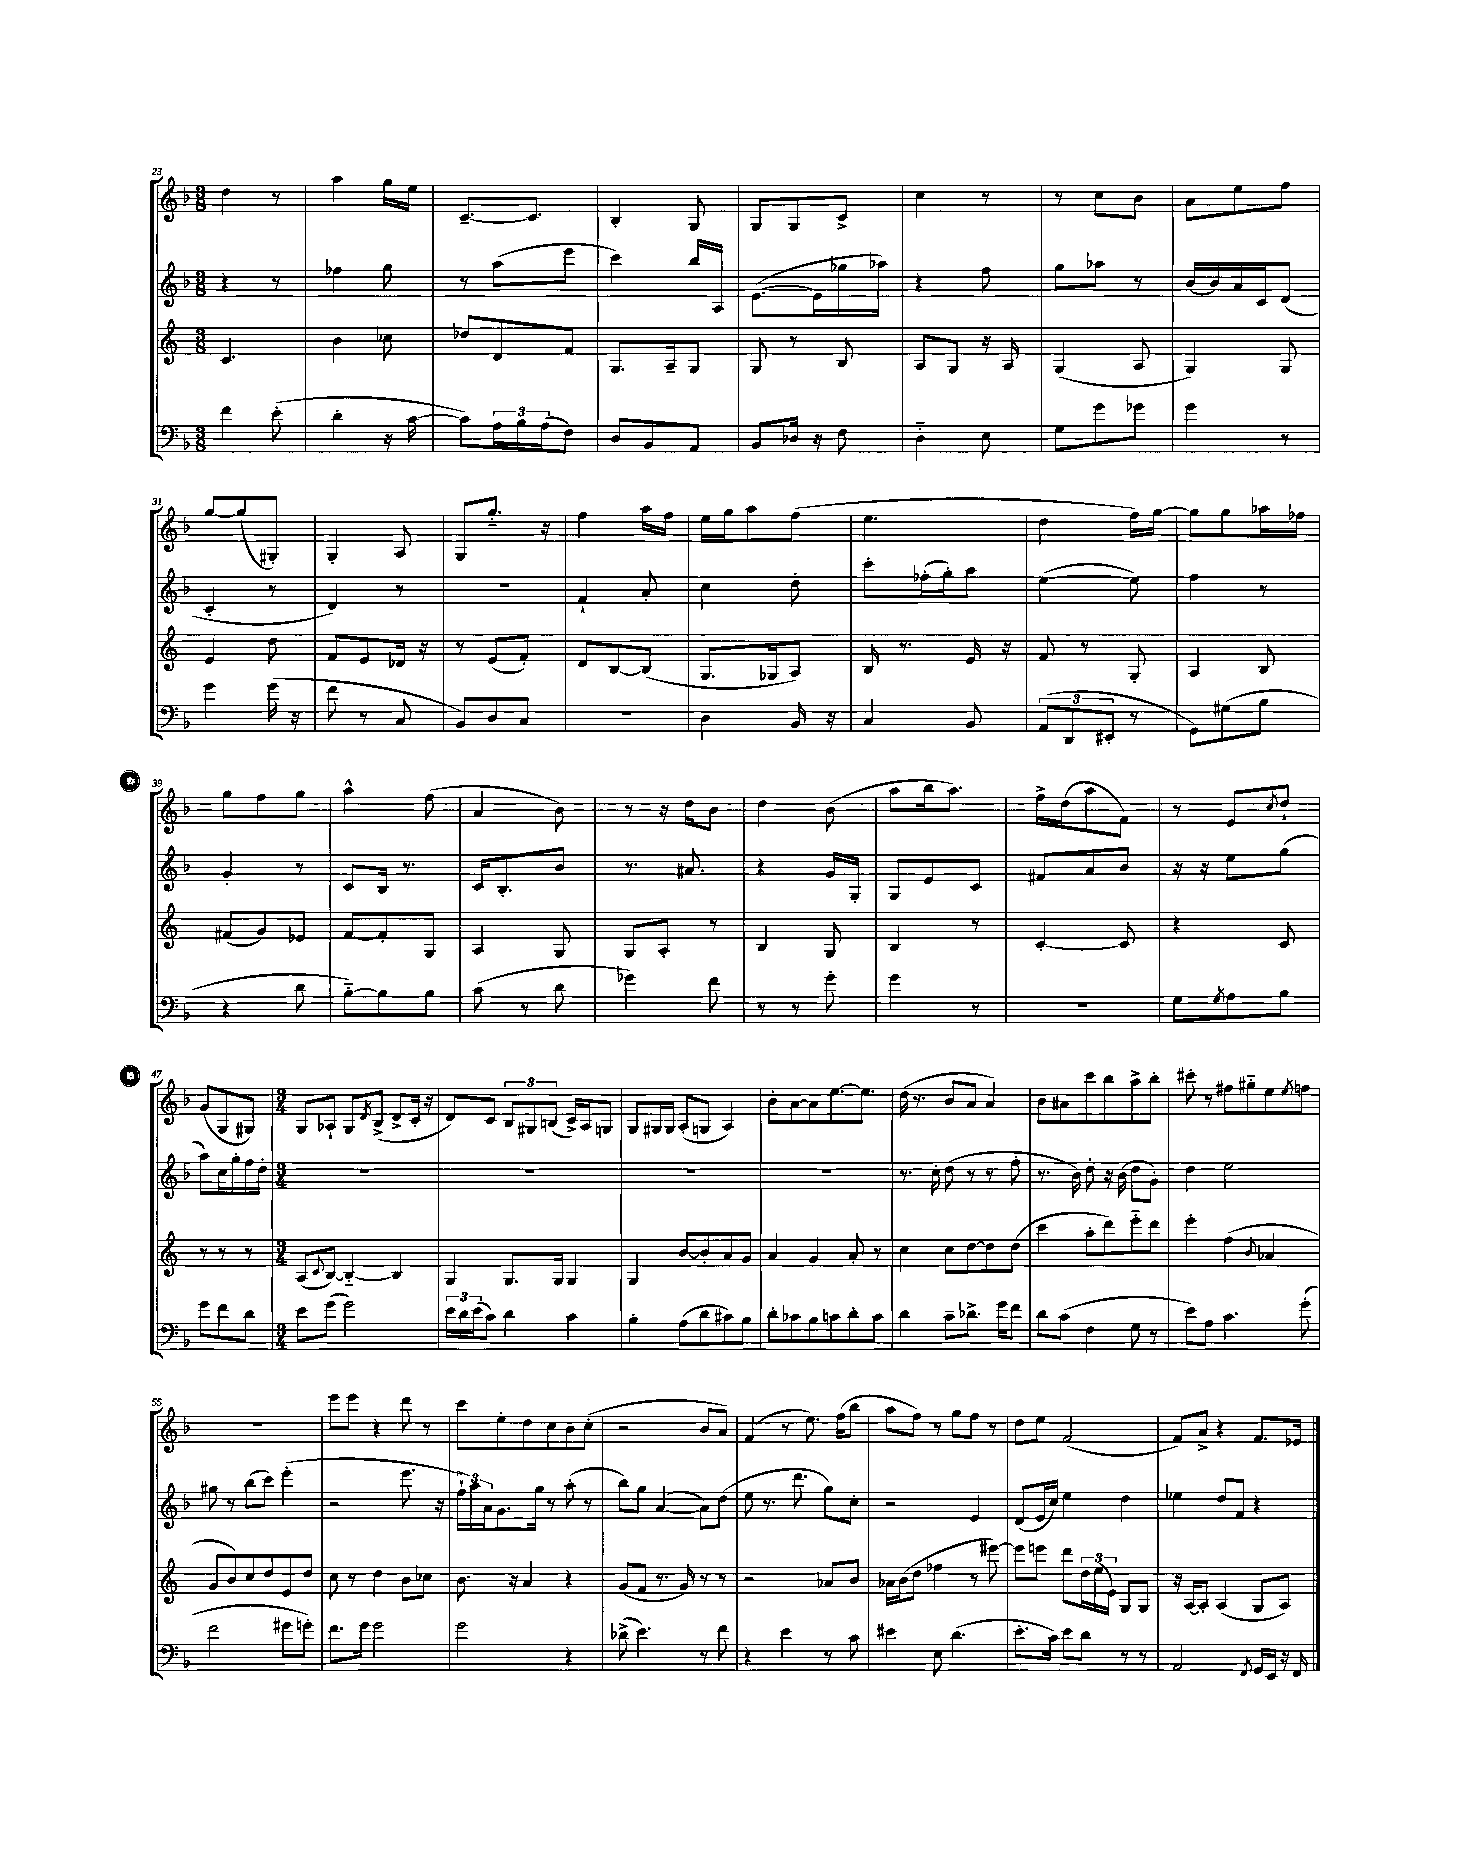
<<
\new StaffGroup <<
\new Staff = "s0" {
    \clef treble \key f \major \numericTimeSignature \time 3/8
    d''4 r8 |
    a''4 g''16 e''16 |
    c'8.~-- c'8. |
    bes4-. g8 |
    g8 g8 c'8-> |
    c''4 r8 |
    r8 c''8 bes'8 |
    a'8 e''8 f''8 |
    g''8~ g''8( gis8-.) |
    g4-. a8 |
    g8 g''8.-_ r16 |
    f''4 a''16 f''16 |
    e''16 g''16 a''8 f''8( |
    e''4. |
    d''4 f''16) g''16~ |
    g''8 g''8 aes''16 fes''16 |
    g''8 f''8 g''8 |
    a''4-^ f''8( |
    a'4 bes'8) |
    r8 r16 d''16 bes'8 |
    d''4 bes'8( |
    a''8 bes''16 a''8.) |
    f''16-> d''16( a''8 f'8) |
    r8 e'8 \acciaccatura { c''8 } d''8-! |
    g'8( g8 gis8) |
    \numericTimeSignature \time 3/4 g8 aes8-! g8 \acciaccatura { d'8 } bes8->( d'8-> c'16-. r16 |
    d'8) c'8 \tuplet 3/2 { bes8 gis8 b8( } c'16->) a16 g8 |
    g8 gis16 gis16 a8-.( g8 a4) |
    bes'8-. a'8~ a'8 e''8.~ e''8. |
    d''16( r8. bes'8 a'8 a'4) |
    bes'8 ais'8 c'''8 bes''8 a''8-> bes''8-. |
    cis'''8-. r8 fis''8 gis''8-_ e''8 \acciaccatura { e''8 } f''8 |
    R2. |
    e'''8 e'''8 r4 d'''8 r8 |
    c'''8 e''8-. d''8 c''8 bes'8 c''8-.( |
    r2 bes'8 a'8) |
    f'4( r8 e''8.) f''16( bes''8 |
    a''8 f''8) r8 g''8 f''8 r8 |
    d''8 e''8 f'2( |
    f'8) a'8-> r4 f'8. ees'16 \bar "|." |
}
\new Staff = "s1" {
    \clef treble \key f \major \numericTimeSignature \time 3/8
    r4 r8 |
    fes''4 g''8 |
    r8 a''8( e'''8 |
    c'''4) bes''16 a16 |
    e'8.~( e'16 ges''16 aes''16) |
    r4 f''8 |
    g''8 aes''8 r8 |
    bes'16( bes'16) a'16 c'16 d'8( |
    c'4-. r8 |
    d'4) r8 |
    R4. |
    f'4-! a'8-. |
    c''4 d''8-. |
    c'''8-. fes''16-.( g''16-.) a''8 |
    e''4~( e''8) |
    f''4 r8 |
    g'4-. r8 |
    c'8 bes16 r8. |
    c'16 bes8.-. bes'8 |
    r8. ais'8. |
    r4 g'16 g16-. |
    g8 e'8 c'8 |
    fis'8 a'8 bes'8 |
    r16 r16 e''8 g''8( |
    a''8) c''16 g''16-. f''16 d''16-. |
    \numericTimeSignature \time 3/4 R2. |
    R2. |
    R2. |
    R2. |
    r8. c''16-. d''8( r8 r8 f''8-. |
    r8. bes'16) d''8-. r16 bes'16( d''8 g'8-.) |
    d''4 e''2 |
    gis''8 r8 bes''8( c'''8) e'''4-.( |
    r2 e'''8. r16 |
    \tuplet 3/2 { f''16-!) a''16 a'16 } g'8. g''16 r8 a''8-.( r8 |
    bes''8) g''8 a'4~( a'8) d''8( |
    e''8 r8. d'''8. g''8) c''8-. |
    r2 e'4 |
    d'8( e'16 c''16) e''4 d''4 |
    ees''4 d''8 f'8 r4 \bar "|." |
}
\new Staff = "s2" {
    \clef treble \key c \major \numericTimeSignature \time 3/8
    c'4. |
    b'4 ces''8 |
    des''8 d'8 f'8 |
    g8. a16-- g8 |
    g8 r8 b8 |
    a8 g8 r16 a16 |
    g4( a8 |
    g4) g8 |
    e'4 d''8 |
    f'8 e'8 des'16 r16 |
    r8 e'8( f'8-.) |
    d'8 b8~ b8( |
    g8. ges16 a8) |
    b16 r8. e'16 r16 |
    f'8 r8 g8-. |
    a4 b8 |
    fis'8( g'8) ees'8 |
    f'8~ f'8-. g8 |
    a4 g8 |
    g8 a8-. r8 |
    b4 g8 |
    b4 r8 |
    c'4~-. c'8 |
    r4 c'8 |
    r8 r8 r8 |
    \numericTimeSignature \time 3/4 a8( \appoggiatura { c'8 } b8~) b4~-_ b4 |
    g4 g8. g16 g4 |
    g4 b'8~ b'8-. a'8 g'8 |
    a'4 g'4 a'8-. r8 |
    c''4 c''8 d''8~ d''8 d''8( |
    c'''4 a''8-. d'''8) e'''8-_ d'''8 |
    e'''4-. f''4( \appoggiatura { b'8 } aes'4 |
    g'8 b'8) c''8 d''8 e'8 d''8 |
    c''8 r8 d''4 b'8 ces''8 |
    b'8. r16 a'4 r4 |
    g'8( f'8 r8. g'16) r8 r8 |
    r2 aes'8 b'8 |
    aes'16 b'16( d''8 fes''4 r8 eis'''8~) |
    eis'''8 e'''8 d'''8 \tuplet 3/2 { d''16 e''16( e'16) } g8 g8 |
    r16 a16~ a8-. a4( g8 a8) \bar "|." |
}
\new Staff = "s3" {
    \clef bass \key f \major \numericTimeSignature \time 3/8
    f'4 e'8-.( |
    d'4-. r16 c'16~ |
    c'8) \tuplet 3/2 { a16 bes16 a16( } f8) |
    d8 bes,8 a,8 |
    bes,8 des16 r16 f8 |
    d4-_ e8 |
    g8 g'8 ges'8 |
    g'4 r8 |
    g'4 g'16( r16 |
    f'8 r8 c8 |
    bes,8) d8 c8 |
    R4. |
    d4 bes,16 r16 |
    c4 bes,8 |
    \tuplet 3/2 { a,8( d,8 eis,8-. } r8 |
    g,8) gis8( bes8 |
    r4 d'8 |
    bes8~-_) bes8 bes8 |
    c'8( r8 d'8 |
    ges'4) f'8 |
    r8 r8 g'8-. |
    g'4 r8 |
    R4. |
    g8 \acciaccatura { g8 } a8 bes8 |
    g'8 f'8 d'8 |
    \numericTimeSignature \time 3/4 e'8 g'8( g'2) |
    \tuplet 3/2 { e'16 d'16 e'16( } c'8) d'4 c'4 |
    bes4-. a8( d'8 cis'8) bes8 |
    d'8-. ces'8 bes8 c'8 d'8-. c'8 |
    d'4 c'8-- des'8.-> g'16 f'8 |
    d'8 c'8( f4 g8 r8 |
    e'8) a8 c'4. g'8-.( |
    f'2 gis'8 g'8-.) |
    f'8. g'16 g'2 |
    g'2 r4 |
    des'8->( e'4.) r8 f'8 |
    r4 e'4 r8 c'8 |
    eis'4 e8 d'4.( |
    e'8.-. c'16) e'8 d'8 r8 r8 |
    a,2 \acciaccatura { f,8 } g,16 e,16 r16 f,16 \bar "|." |
}
>>
>>
\layout { \context { \Score currentBarNumber = #23 } }
